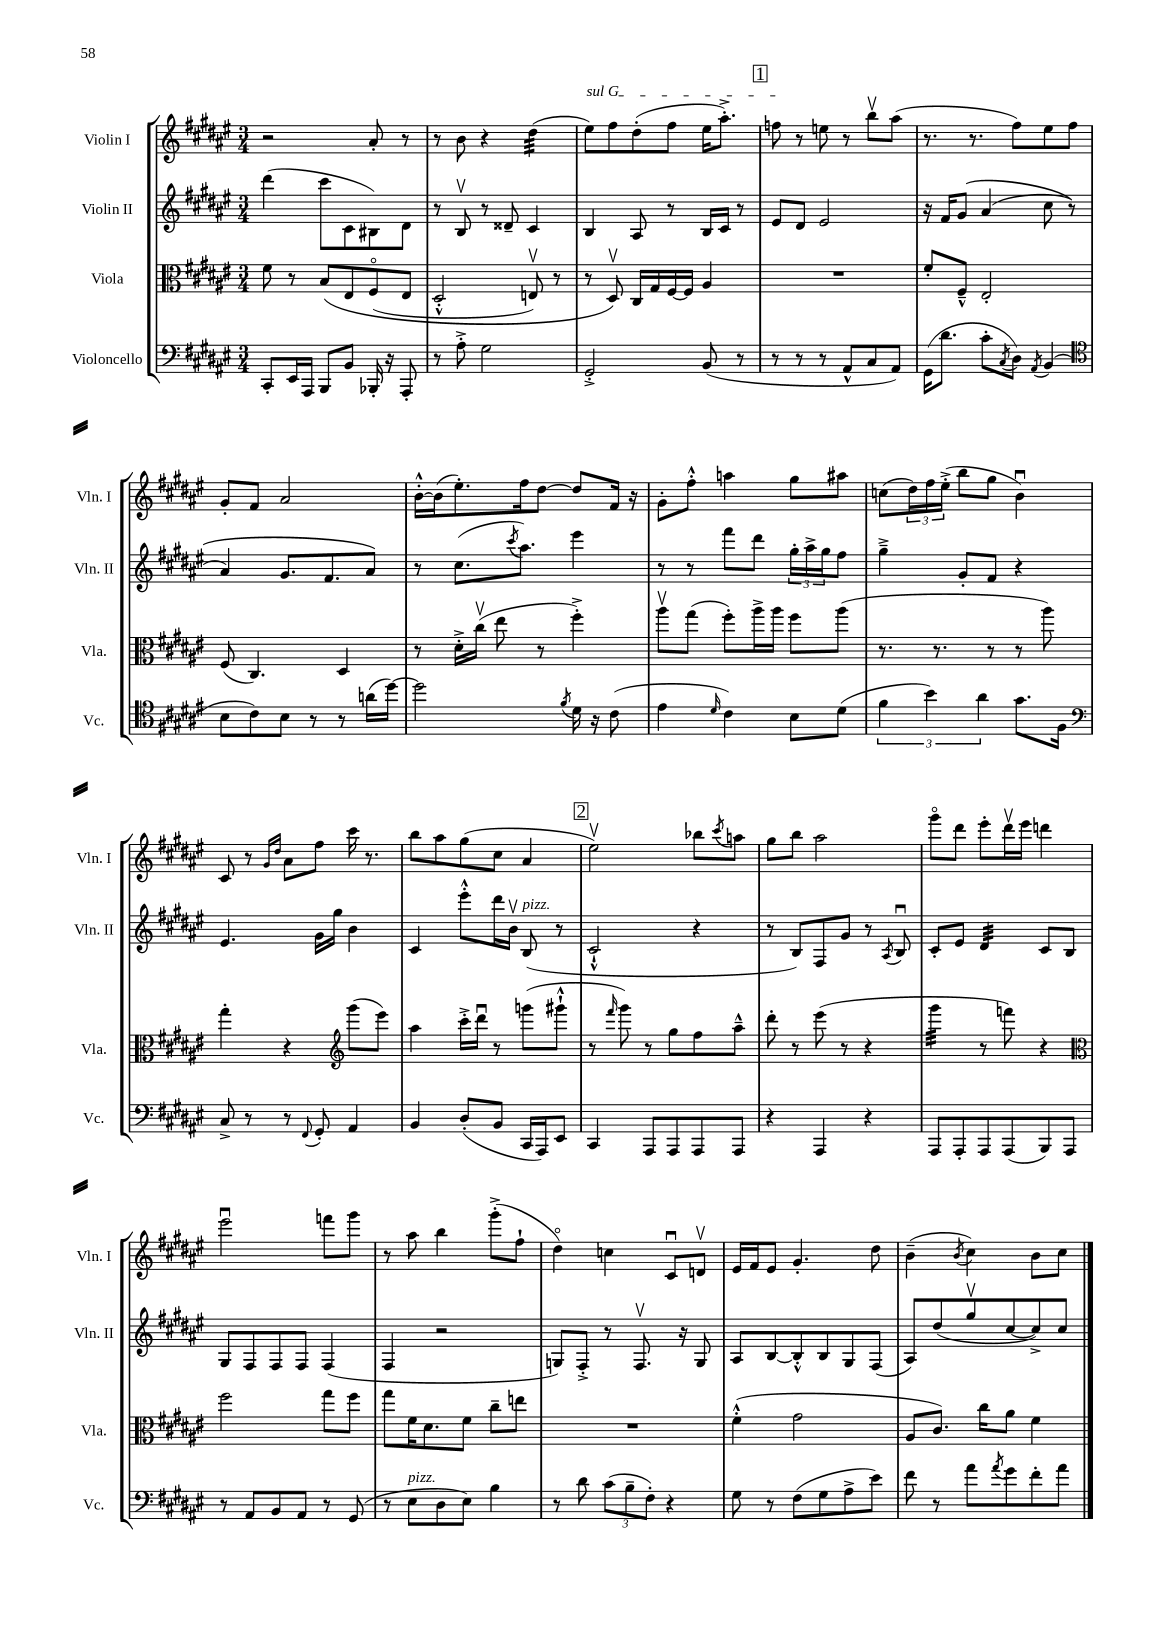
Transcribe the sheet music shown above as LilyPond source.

<<
\new StaffGroup <<
\new Staff = "s0" \with { instrumentName = "Violin I" shortInstrumentName = "Vln. I" } {
    \clef treble \key fis \major \numericTimeSignature \time 3/4
    r2 ais'8-. r8 |
    r8 b'8 r4 dis''4:32( |
    \once \override TextSpanner.bound-details.left.text = \markup { \italic "sul G" } eis''8\startTextSpan) fis''8 dis''8-.( fis''8 eis''16 ais''8.-.->) |
    \mark \markup { \box "1" } f''8\stopTextSpan r8 e''8 r8 b''8\upbow ais''8( |
    r8. r8. fis''8) eis''8 fis''8 |
    gis'8-. fis'8 ais'2 |
    b'16~-.-^ b'16( eis''8.-.) fis''16 dis''8~ dis''8 fis'16 r16 |
    gis'8-. fis''8-.-^ a''4 gis''8 ais''8 |
    c''8( \tuplet 3/2 { dis''16) fis''16 eis''16-.->( } b''8 gis''8 b'4\downbow) |
    cis'8 r8 \grace { gis'16 dis''16 } ais'8 fis''8 cis'''16 r8. |
    b''8 ais''8 gis''8( cis''8 ais'4 |
    \mark \markup { \box "2" } eis''2\upbow) bes''8 \acciaccatura { cis'''8 } a''8 |
    gis''8 b''8 ais''2 |
    gis'''8\flageolet dis'''8 eis'''8-. dis'''16\upbow eis'''16 d'''4 |
    eis'''2\downbow f'''8 gis'''8 |
    r8 ais''8 b''4 gis'''8-.->( fis''8-! |
    dis''4\flageolet) c''4 cis'8\downbow d'8\upbow |
    eis'16 fis'16 eis'8 gis'4.-. dis''8 |
    b'4--( \acciaccatura { b'8 } cis''4) b'8 cis''8 \bar "|." |
}
\new Staff = "s1" \with { instrumentName = "Violin II" shortInstrumentName = "Vln. II" } {
    \clef treble \key fis \major \numericTimeSignature \time 3/4
    dis'''4( cis'''8 cis'8 bis8) dis'8 |
    r8 b8\upbow r8 disis'8-- cis'4 |
    b4 ais8 r8 b16 cis'16 r8 |
    \mark \markup { \box "1" } eis'8 dis'8 eis'2 |
    r16 fis'16 gis'8\( ais'4( cis''8 r8 |
    ais'4) gis'8. fis'8. ais'8\) |
    r8 cis''8.( \acciaccatura { cis'''8 } ais''8.) eis'''4 |
    r8 r8 fis'''8 dis'''8 \tuplet 3/2 { gis''16-. ais''16-> gis''16 } fis''8 |
    gis''4---> gis'8-. fis'8 r4 |
    eis'4. gis'16 gis''16 b'4 |
    cis'4 eis'''8-.-^ dis'''16 b'16\upbow b8^\markup { \italic "pizz." }( r8 |
    \mark \markup { \box "2" } cis'2-!-^ r4 |
    r8 b8) fis8 gis'8 r8 \acciaccatura { ais8 } b8\downbow |
    cis'8-. eis'8 dis'4:32 cis'8 b8 |
    gis8 fis8 fis8 fis8 fis4( |
    fis4 r2 |
    g8) fis8-.-> r8 fis8.\upbow r16 g8 |
    ais8 b8~ b8-.-^ b8 gis8 fis8( |
    ais8) dis''8( gis''8\upbow cis''8~ cis''8->) cis''8 \bar "|." |
}
\new Staff = "s2" \with { instrumentName = "Viola" shortInstrumentName = "Vla." } {
    \clef alto \key fis \major \numericTimeSignature \time 3/4
    fis'8 r8 b8\( eis8 fis8\flageolet( eis8 |
    dis2-.-^ e8\upbow) r8 |
    r8 dis8\upbow\) cis16 gis16 fis16~ fis16 ais4 |
    \mark \markup { \box "1" } R2. |
    fis'8-. fis8---^ eis2-. |
    fis8( cis4.) dis4 |
    r8 dis'16-.-> cis''16\upbow( eis''8 r8 fis''4-.->) |
    ais''8\upbow gis''8( fis''8-.) ais''16-> ais''16 fis''8 ais''8( |
    r8. r8. r8 r8 ais''8) |
    gis''4-. r4 \clef treble gis'''8( eis'''8) |
    ais''4 cis'''16-.-> dis'''16\downbow r8 g'''8( gis'''8-!-^ |
    \mark \markup { \box "2" } r8 \grace { fis'''16 } gis'''8) r8 gis''8 fis''8 ais''8---^ |
    dis'''8-. r8 eis'''8( r8 r4 |
    gis'''4:32 r8 f'''8) r4 |
    \clef alto fis''2 gis''8 fis''8 |
    gis''8 fis'16 dis'8. fis'8 cis''8-- e''8 |
    R2. |
    fis'4-.-^( gis'2 |
    ais8 cis'8.) cis''16 ais'8 fis'4 \bar "|." |
}
\new Staff = "s3" \with { instrumentName = "Violoncello" shortInstrumentName = "Vc." } {
    \clef bass \key fis \major \numericTimeSignature \time 3/4
    cis,8-. eis,16 ais,,16 b,,8 b,8 bes,,16-. r16 ais,,8-. |
    r8 ais8-.-> gis2 |
    gis,2-.-> b,8( r8 |
    \mark \markup { \box "1" } r8 r8 r8 ais,8-^ cis8 ais,8) |
    gis,16( dis'8. cis'8-. \acciaccatura { cis8 } dis8) \acciaccatura { ais,8 } b,4( |
    \clef tenor b8 cis'8) b8 r8 r8 a'16( dis''16~) |
    dis''2 \acciaccatura { fis'8 } dis'16 r16 cis'8( |
    eis'4 \grace { dis'16 } cis'4) b8 dis'8( |
    \tuplet 3/2 { fis'4 b'4) ais'4 } gis'8. fis16 |
    \clef bass cis8-> r8 r8 \appoggiatura { fis,8 } gis,8-. ais,4 |
    b,4 dis8-.( b,8 cis,16 ais,,16) eis,8 |
    \mark \markup { \box "2" } cis,4 ais,,8 ais,,8 ais,,8 ais,,8 |
    r4 ais,,4 r4 |
    ais,,8 ais,,8-. ais,,8 ais,,8( b,,8) ais,,8 |
    r8 ais,8 b,8 ais,8 r8 gis,8( |
    r8 eis8^\markup { \italic "pizz." } dis8 eis8) b4 |
    r8 dis'8 \tuplet 3/2 { cis'8( b8-- fis8-.) } r4 |
    gis8 r8 fis8( gis8 ais8-> eis'8) |
    fis'8 r8 ais'8 \acciaccatura { ais'8 } gis'8 fis'8-. ais'8 \bar "|." |
}
>>
>>
\layout { \context { \Score \remove "Bar_number_engraver" } }
